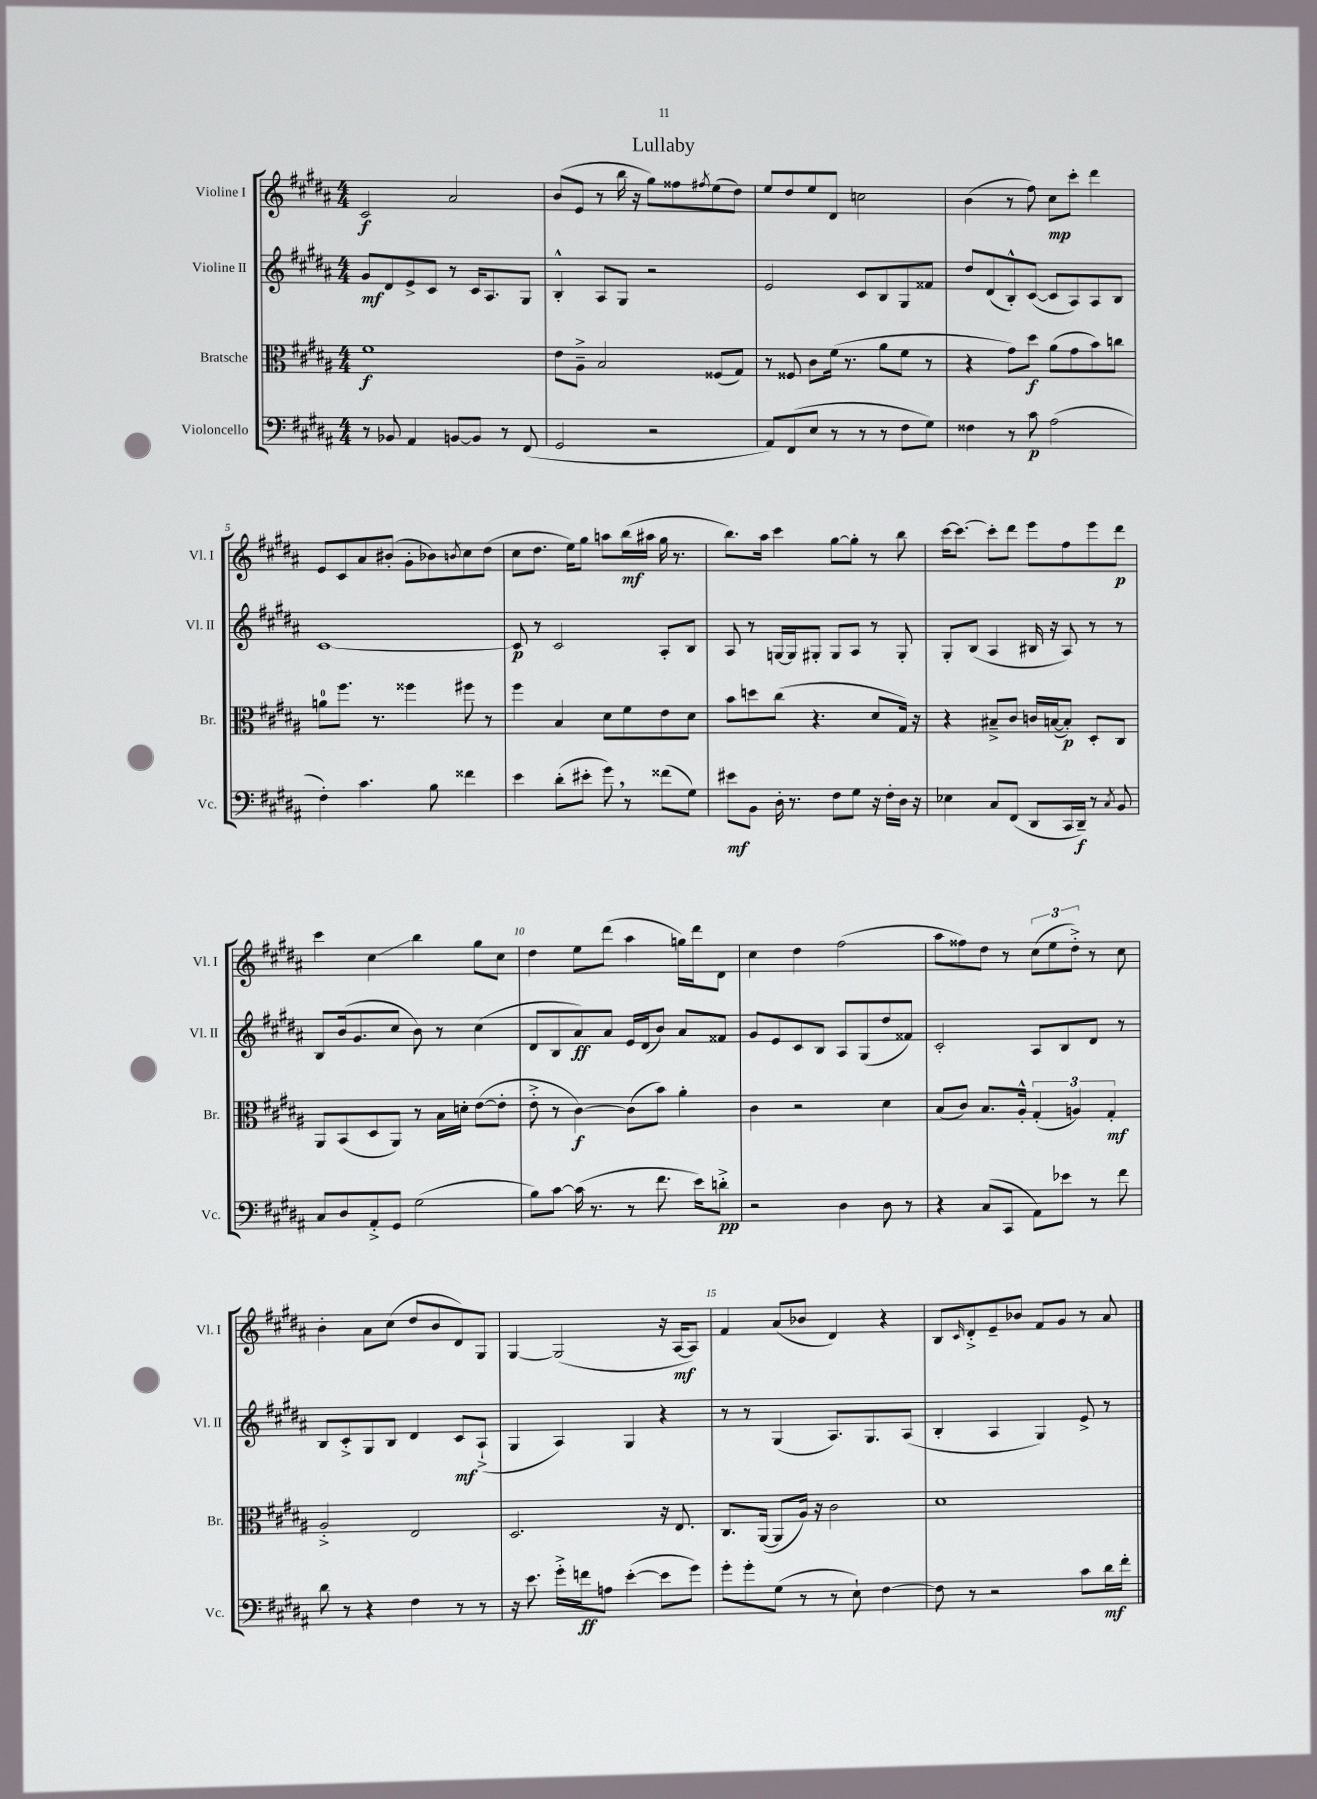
\header { title = "Lullaby" }
<<
\new StaffGroup <<
\new Staff = "s0" \with { instrumentName = "Violine I" shortInstrumentName = "Vl. I" } {
    \clef treble \key b \major \numericTimeSignature \time 4/4
    cis'2\f ais'2 |
    b'8( e'8 r8 b''16 r16 gis''8) fisis''8 \acciaccatura { fis''8 } e''8( dis''8) |
    e''8 dis''8 e''8 dis'8 c''2 |
    b'4( r8 fis''8) cis''8\mp cis'''8-. dis'''4 |
    e'8 cis'8 ais'8 bis'8-.( gis'8-. bes'8) \acciaccatura { b'8 } cis''8 dis''8( |
    cis''8 dis''8. e''16) gis''8 a''8 b''16\mf( ais''16 gis''16 r8. |
    b''8.) ais''16 cis'''4 gis''8~ gis''8-. r8 b''8 |
    cis'''16~ cis'''8.~ cis'''8-. dis'''8 e'''8 fis''8 e'''8 dis'''8\p |
    cis'''4 cis''4\glissando b''4 gis''8 cis''8 |
    dis''4 e''8 dis'''8( ais''4 g''16) dis'''16 dis'8 |
    cis''4 dis''4 fis''2( |
    ais''8 fisis''8) dis''8 r8 \tuplet 3/2 { cis''8( e''8 dis''8-.->) } r8 cis''8 |
    b'4-. ais'8 cis''8( dis''8 b'8 dis'8) gis8 |
    gis4~ gis2( r16 ais16~\mf ais8) |
    fis'4 ais'8( bes'8 dis'4) r4 |
    b8 \grace { cis'16 } dis'8-.-> e'8-- bes'8 fis'8 gis'8 r8 ais'8 \bar "|." |
}
\new Staff = "s1" \with { instrumentName = "Violine II" shortInstrumentName = "Vl. II" } {
    \clef treble \key b \major \numericTimeSignature \time 4/4
    gis'8\mf dis'8 e'8-> cis'8 r8 cis'16 ais8. gis8 |
    b4-.-^ ais8 gis8 r2 |
    e'2 cis'8 b8 gis8 fisis'8 |
    dis''8 dis'8( b8-.-^) cis'8~( cis'8 ais8) ais8 b8 |
    cis'1~ |
    cis'8\p r8 cis'2 ais8-. b8 |
    ais8 r8 g16~ g16 gis8-. gis8 ais8 r8 gis8-. |
    gis8-. b8( ais4 bis16 r16 ais8) r8 r8 |
    b8 b'16( gis'8. cis''8 b'8) r8 cis''4( |
    dis'8 b8 ais'8\ff) ais'8 e'16 dis'16( b'8) ais'8 fisis'8 |
    gis'8 e'8 cis'8 b8 ais8 gis8( dis''8 fisis'8) |
    cis'2-. ais8 b8 dis'8 r8 |
    b8 cis'8-.-> gis8 b8 dis'4 cis'8\mf ais8-!->( |
    gis4 ais4) gis4 r4 |
    r8 r8 gis4( ais8.) gis8. ais8( |
    b4-. ais4 gis4) e'8-> r8 \bar "|." |
}
\new Staff = "s2" \with { instrumentName = "Bratsche" shortInstrumentName = "Br." } {
    \clef alto \key b \major \numericTimeSignature \time 4/4
    fis'1\f |
    e'8 ais8---> b2 fisis8( gis8) |
    r8 fisis8 cis'8 fis'16( r8. ais'8 fis'8 r8 |
    r4 gis'8) dis''8\f ais'8( gis'8 b'8) c''8 |
    a'8-0 fis''8. r8. fisis''4 fis''8 r8 |
    fis''4 b4 dis'8 fis'8 e'8 dis'8 |
    b'8 d''8 cis''8( r4. dis'8 gis16) r16 |
    r4 bis8---> cis'8 c'16 b16~( b8-.\p) dis8-. cis8 |
    ais,8 b,8( dis8 ais,8) r8 b16 d'16-. e'8~( e'8-. |
    e'8-.-> r8 cis'4~\f) cis'8( b'8) ais'4-. |
    cis'4 r2 dis'4 |
    b8( cis'8) b8. ais16-.-^ \tuplet 3/2 { gis4-.( a4) gis4-.\mf } |
    ais2-.-> e2 |
    dis2. r16 e8. |
    cis8. ais,16~( ais,8 ais16) r16 cis'2 |
    dis'1 \bar "|." |
}
\new Staff = "s3" \with { instrumentName = "Violoncello" shortInstrumentName = "Vc." } {
    \clef bass \key b \major \numericTimeSignature \time 4/4
    r8 bes,8 ais,4 b,8~ b,8 r8 fis,8( |
    gis,2 r2 |
    ais,8) fis,8( e8 r8 r8 r8 fis8 gis8) |
    fisis4 r8 cis'8\p ais2( |
    fis4-.) cis'4. b8 fisis'4 |
    e'4 dis'8-.( eis'8-. gis'8) \breathe r8 fisis'8( gis8) |
    eis'8\mf b,8 dis16-. r8. fis8 gis8 r16 fis16-. dis16 r16 |
    ees4 cis8 fis,8( dis,8 cis,16 dis,16--\f) r8 \acciaccatura { cis8 } b,8 |
    cis8 dis8 ais,8-.-> gis,8 gis2( |
    b8) cis'8~ cis'16( r8. r8 fis'8. e'16) d'8-.->\pp |
    r2 dis4 dis8 r8 |
    r4 cis8( cis,8 ais,8) ees'8 r8 fis'8 |
    dis'8 r8 r4 fis4 r8 r8 |
    r16 e'8. gis'16-.-> f'16\ff a8 e'4~-.( e'8 gis'8) |
    gis'8-. gis'8-. gis8( r8 r8 e8-!) fis4~ |
    fis8 r8 r2 cis'8 dis'16\mf fis'16-. \bar "|." |
}
>>
>>
\layout { \context { \Score \override BarNumber.break-visibility = ##(#f #t #t) barNumberVisibility = #(every-nth-bar-number-visible 5) } }
